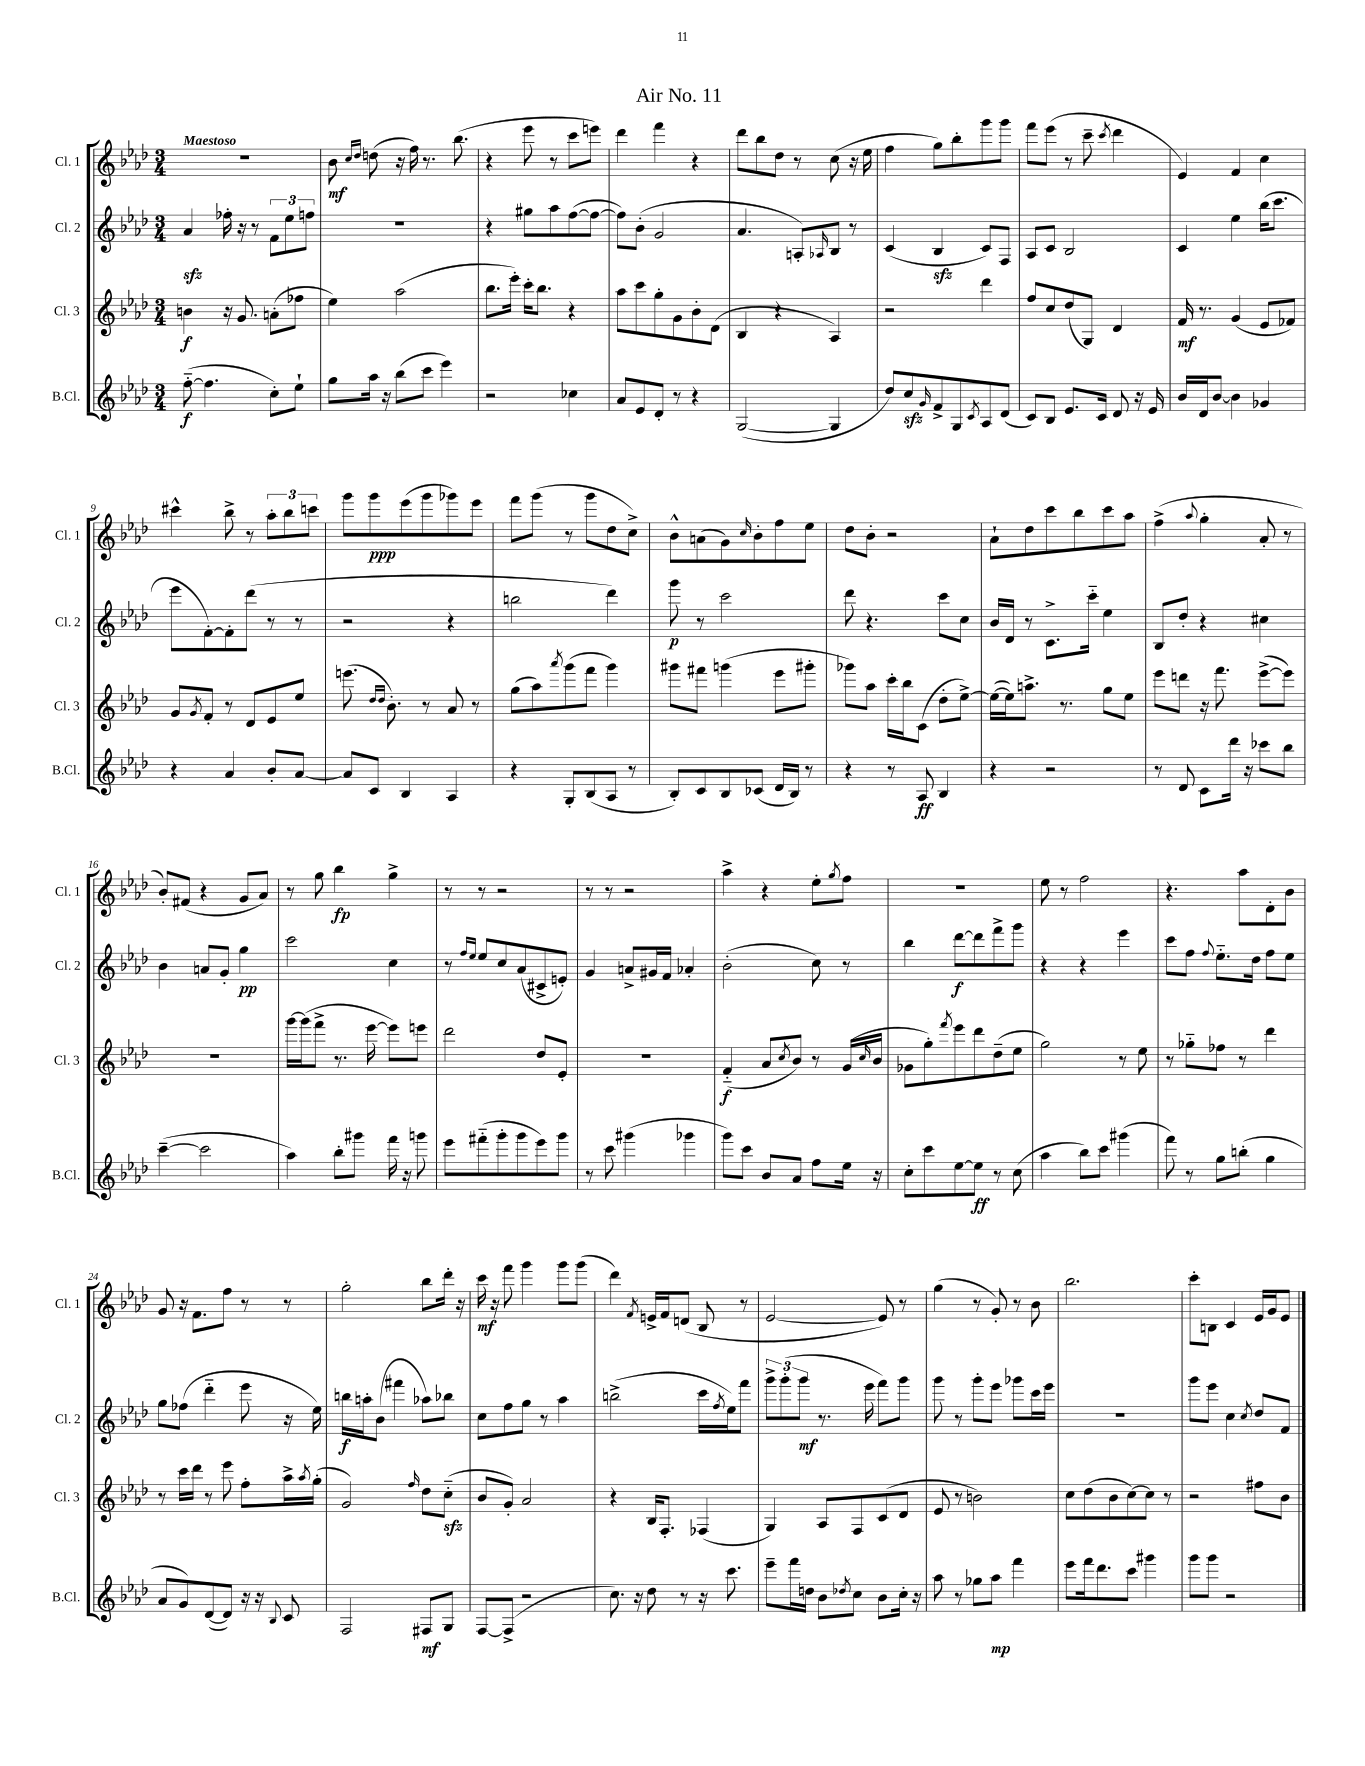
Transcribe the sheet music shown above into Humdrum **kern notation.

**kern	**kern	**kern	**kern
*staff4	*staff3	*staff2	*staff1
*clefG2	*clefG2	*clefG2	*clefG2
*k[b-e-a-d-]	*k[b-e-a-d-]	*k[b-e-a-d-]	*k[b-e-a-d-]
*M3/4	*M3/4	*M3/4	*M3/4
([8ff'~	4b	4a-	2.r
4.ff]	.	.	.
.	16r	16ff-'	.
.	8.g	16r	.
.	.	8r	.
8cc')	(8a'	12f	.
.	.	12ee-	.
8ee-`	8ff-	.	.
.	.	12ff	.
=	=	=	=
8gg	4ee-)	2.r	8b-
.	.	.	16qqcc
.	.	.	16qqdd-
16aa-	.	.	(8dd
16r	.	.	.
(8bb-	(2aa-	.	16r
.	.	.	16ff)
8ccc	.	.	8.r
4eee-)	.	.	.
.	.	.	(8.bb-
=	=	=	=
2r	8.bb-	4r	4r
.	16eee-')	.	.
.	16ccc'	8gg#	8eee-
.	8.bb-	.	.
.	.	8aa-	8r
4cc-	4r	([8ff	8ccc
.	.	8ff_	8eee)
=	=	=	=
8a-	8aa-	8ff])	4ddd-
8e-	8ccc	(8b-'	.
8d-'	8gg'	2g	4fff
8r	8g	.	.
4r	8b-'	.	4r
.	(8d-	.	.
=	=	=	=
([2G	4B-	4.a-	8ddd-
.	.	.	8bb-
.	4r	.	8dd-
.	.	8A')	8r
.	.	16qqA-	.
4G]	4A-)	8B-	(8cc
.	.	8r	16r
.	.	.	16ee-
=	=	=	=
8dd-)	2r	(4c	4ff
8cc	.	.	.
16qqg	.	.	.
8f^	.	4B-	8gg)
8G	.	.	8bb-'
8qc	.	.	.
8A-	4ddd-	8c)	8ggg
(8d-	.	8F	8ggg
=	=	=	=
8c)	8ff	8A-	8fff
8B-	8cc	8c	(8eee-
8.e-	(8dd-	2B-	8r
.	8G)	.	8ccc~
16c	.	.	.
.	.	.	8qccc
8d-	4d-	.	4ddd-
16r	.	.	.
16e-	.	.	.
=	=	=	=
16b-	16f	4c	4e-)
16d-	8.r	.	.
[8b-	.	.	.
4b-]	(4g	4ee-	4f
4g-	8e-	(16bb-	4cc
.	.	8.ccc	.
.	8f-)	.	.
=	=	=	=
4r	8g	8eee-	4ccc#^^
.	8qg	.	.
.	8f'	[8f')	.
4a-	8r	8f']	8bb-^
.	8d-	(8ddd-	8r
8b-'	8e-	8r	12aa-'
.	.	.	12bb-
[8a-	8ee-	8r	.
.	.	.	12ccc
=	=	=	=
8a-]	(8.eee	2r	8ggg
8c	.	.	8ggg
.	16qqdd-	.	.
.	16qqdd-	.	.
.	8.b-')	.	.
4B-	.	.	(8eee-
.	8r	.	8ggg
4A-	8a-	4r	8ggg-)
.	8r	.	8eee-
=	=	=	=
4r	(8gg	2bb	8fff
.	8aa-)	.	(8ggg
.	8qaaa-	.	.
8G'	(8ggg	.	8r
(8B-	8fff	.	8ggg
8A-	4ggg)	4ddd-)	8dd-
8r	.	.	8cc^)
=	=	=	=
8B-')	8ggg#	8ggg	8b-^^
8c	8fff#	8r	(8a
8B-	(4ggg	2ccc	8g)
.	.	.	16qqcc
(8c-	.	.	8b-'
16d-	8eee-	.	8ff
16B-)	.	.	.
8r	8ggg#'	.	8ee-
=	=	=	=
4r	8ggg-)	8ddd-	8dd-
.	8aa-	4.r	8b-'
8r	16ccc'	.	2r
.	16bb-	.	.
8A-	(8c	.	.
4B-	8dd-'	8ccc	.
.	[8ee-^)	8cc	.
=	=	=	=
4r	(16ee-_	16b-	8a-`
.	16ee-])	16d-	.
.	8.aa^	8r	8dd-
2r	.	8.c^	8ccc
.	8.r	.	.
.	.	.	8bb-
.	.	16ccc'~	.
.	8gg	4ee-	8ccc
.	8ee-	.	8aa-
=	=	=	=
8r	8eee-	8B-	(4ff^
8d-	8ddd	8dd-'	.
.	.	.	8qqaa-
8c	16r	4r	4gg'
.	8.fff	.	.
16ddd-	.	.	.
16r	.	.	.
8ccc-	([8eee-^	4cc#	8a-'
8bb-	8eee-])	.	8r
=	=	=	=
([4ccc~	2.r	4b-	8b-')
.	.	.	(8f#
2ccc]	.	8a	4r
.	.	8g'	.
.	.	4gg	8g
.	.	.	8a-)
=	=	=	=
4aa-)	[16ggg	2ccc	8r
.	(16ggg]	.	.
.	8fff^	.	8gg
8bb-'	8.r	.	4bb-
8ggg#	.	.	.
.	[16eee-	.	.
16fff	8eee-])	4cc	4gg^
16r	.	.	.
8ggg	8eee	.	.
=	=	=	=
8eee-	2ddd-	8r	8r
.	.	16qqff	.
.	.	16qqee-	.
(8fff#'~	.	8ee-	8r
8ggg'	.	8cc	2r
8ggg	.	(8a-	.
8eee-)	8dd-	8c#^	.
8ggg	8e-'	8e')	.
=	=	=	=
8r	2.r	4g	8r
8ccc	.	.	8r
(4ggg#	.	8a^	2r
.	.	16g#	.
.	.	16f	.
4ggg-	.	4a-'	.
=	=	=	=
8ggg)	(4f'~	(2b-'	4aa-^
8ccc	.	.	.
8b-	8a-	.	4r
.	8qcc	.	.
8a-	8b-)	.	.
8ff	8r	8cc)	8ee-'
.	.	.	8qgg
16ee-	(16g	8r	8ff
.	16qqcc	.	.
16r	16b-	.	.
=	=	=	=
8cc'	8g-	4bb-	2.r
8ccc	8gg')	.	.
.	8qfff	.	.
[8ee-	8eee-	[8ddd-	.
8ee-]	8ddd-	8ddd-]	.
8r	(8dd-~	8fff^	.
(8cc	8ee-	8ggg	.
=	=	=	=
4aa-	2gg)	4r	8ee-
.	.	.	8r
8bb-)	.	4r	2ff
8ccc	.	.	.
(4ggg#	8r	4eee-	.
.	8ee-	.	.
=	=	=	=
8fff)	8r	8ccc	4.r
8r	8gg-'~	8ff	.
.	.	8qqff	.
8gg	8ff-	8.ee-'~	.
(8bb'	8r	.	8aa-
.	.	16dd-	.
4gg	4ddd-	8ff	8d-'
.	.	8ee-	8b-
=	=	=	=
8a-	8r	8gg	8g
8g)	16ccc	(8ff-	16r
.	16ddd-	.	8.f
([8d-	8r	4ddd-'~	.
8d-])	8eee-	.	8ff
16r	8ff'	8eee-	8r
16r	.	.	.
8qqB-	.	.	.
8c	16aa-^	16r	8r
.	8qaa-	.	.
.	(16gg'	16ee-)	.
=	=	=	=
2F	2g)	16bb	2gg'
.	.	16aa'	.
.	.	(8b-	.
.	.	4fff#	.
.	16qqff	.	.
8F#	8dd-	8aa-)	8bb-
8G	(8cc'~	8bb-	16ddd-'
.	.	.	16r
=	=	=	=
[8F	8b-	8cc	16ccc
.	.	.	16r
(8F^]	8g')	8ff	8fff
2r	2a-	8gg	4ggg
.	.	8r	.
.	.	4aa-	8ggg
.	.	.	(8ggg
=	=	=	=
8.cc)	4r	(2bb^	4ddd-)
16r	.	.	.
.	.	.	8qf
8dd-	16B-	.	16e^
.	8.F'	.	16f
8r	.	.	(8d
16r	(4F-	16ccc	8B-
.	.	8qff	.
8.ccc	.	16ee-)	.
.	.	8fff	8r
=	=	=	=
8eee-~	4G)	12ggg^	[2e-
.	.	(12ggg'	.
16fff	.	.	.
.	.	12ggg	.
16dd	.	.	.
8b-	8A-	8.r	.
8qdd-	.	.	.
8cc	8F	.	.
.	.	16eee-	.
8b-	(8c	8fff)	8e-])
16cc'	8d-	8ggg	8r
16r	.	.	.
=	=	=	=
8aa-	8e-	8ggg	(4gg
8r	8r	8r	.
8gg-	2b)	8ggg'	8r
8aa-	.	8eee-	8g')
4fff	.	8ggg-	8r
.	.	16ccc	8b-
.	.	16eee-	.
=	=	=	=
8eee-	8cc	2.r	2.bb-
16fff	(8dd-	.	.
8.ddd-	.	.	.
.	8b-	.	.
8ccc	[8cc)	.	.
4ggg#	8cc]	.	.
.	8r	.	.
=	=	=	=
8ggg	2r	8ggg	8ccc'
8ggg	.	8eee-	8B
2r	.	4cc	4c
.	.	8qcc	.
.	8ff#	8dd-	16e-
.	.	.	16g
.	8b-	8f	8e-
==	==	==	==
*-	*-	*-	*-
